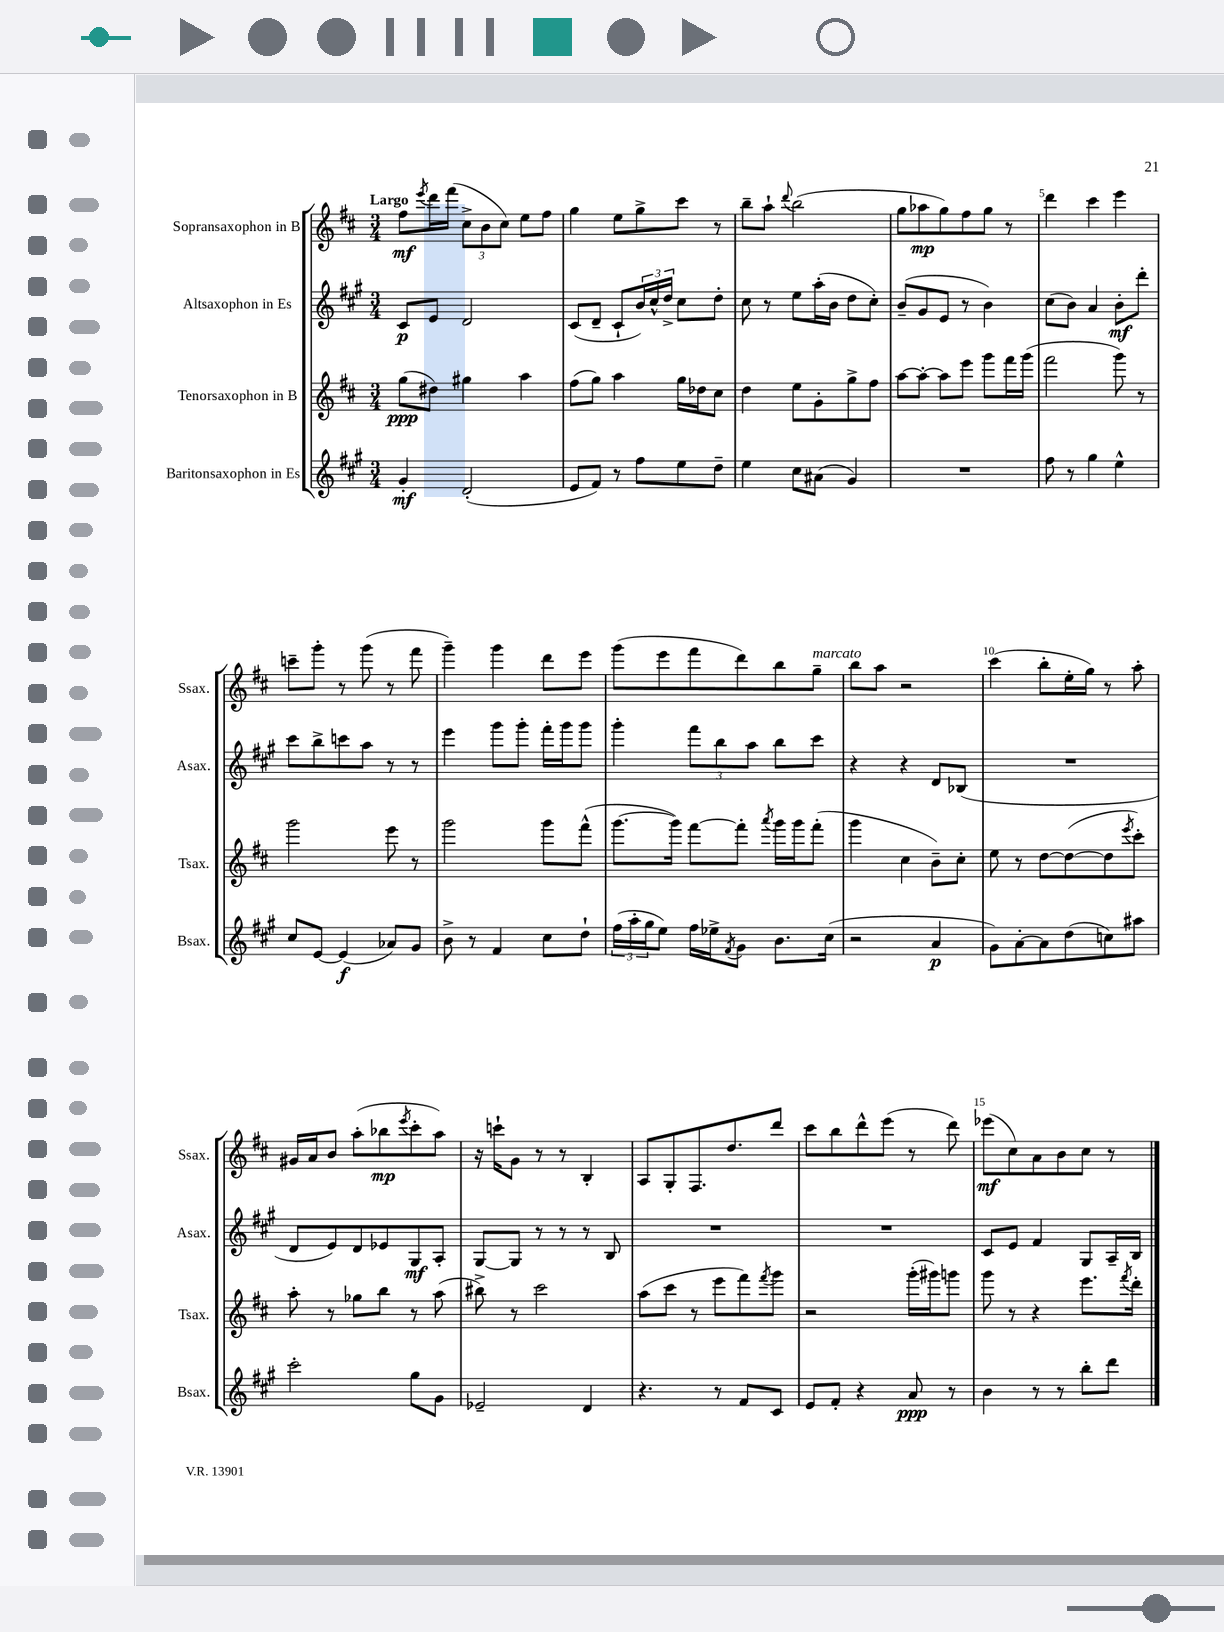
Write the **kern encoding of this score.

**kern	**kern	**kern	**kern
*staff4	*staff3	*staff2	*staff1
*clefG2	*clefG2	*clefG2	*clefG2
*k[f#c#g#]	*k[f#c#]	*k[f#c#g#]	*k[f#c#]
*M3/4	*M3/4	*M3/4	*M3/4
4g#'	(8gg	8c#	8ff#
.	.	.	8qeee
.	8dd#)	8e	16ddd
.	.	.	(16fff#
(2d'	4gg#	2d	12cc#^
.	.	.	12b
.	.	.	12cc#)
.	4aa	.	8ee
.	.	.	8ff#
=	=	=	=
8e	(8ff#	(8c#	4gg
8f#)	8gg)	8d~	.
8r	4aa	8c#`	8ee
8ff#	.	24b)	8gg^
.	.	24cc#^^	.
.	.	24dd^	.
8ee	16gg	8cc#	8ccc#
.	16dd-	.	.
8dd~	8cc#	8dd'	8r
=	=	=	=
4ee	4dd	8cc#	8bb~
.	.	8r	8aa`
.	.	.	8qqddd
8cc#	8ee	8ee	(2bb
(8a#	8g'	(16aa'	.
.	.	16b	.
4g#)	8gg^	8dd	.
.	8ff#	8cc#')	.
=	=	=	=
2.r	[8aa	(8b~	8gg
.	8aa'_	8g#	8aa-
.	8aa]	8e	8gg)
.	8eee	8r	8ff#
.	8ggg	4b)	8gg
.	16fff#	.	8r
.	(16ggg	.	.
=	=	=	=
8ff#	2fff#	(8cc#	4ddd
8r	.	8b)	.
4gg#	.	4a	4ccc#
4ee^^	8ggg)	8b'	4eee
.	8r	8ddd'	.
=	=	=	=
8cc#	2ggg	8ccc#	8ccc~
[8e	.	8bb^	8ggg'
(4e]	.	8ccc	8r
.	.	8aa	(8ggg
8a-)	8eee	8r	8r
8g#	8r	8r	8fff#
=	=	=	=
8b^	2ggg	4eee	4ggg~)
8r	.	.	.
4f#	.	8ggg#	4ggg
.	.	8ggg#'	.
8cc#	8ggg	16fff#'	8ddd
.	.	16ggg#	.
8dd`	(8fff#^^	8ggg#	8eee
=	=	=	=
(24ff#	[8.ggg	4ggg#'	(8ggg
24aa'	.	.	.
24gg#	.	.	.
8ee)	.	.	8eee
.	16ggg])	.	.
16ff#	[8fff#	12fff#	8fff#
16ee-^	.	.	.
.	.	12bb	.
8qf#	.	.	.
8g#	8fff#']	.	8ddd)
.	.	12aa	.
.	8qaaa	.	.
8.b	16ggg	8bb	8bb
.	16ggg	.	.
.	(8fff#'	8ccc#	8gg~
(16cc#	.	.	.
=	=	=	=
2r	4ggg	4r	8bb
.	.	.	8aa
.	4cc#	4r	2r
4a	8b~)	8d	.
.	8cc#'	(8B-	.
=	=	=	=
8g#)	8ee	2.r	(4ccc#
[8a'	8r	.	.
8a]	[8dd	.	8bb'
(8dd	(8dd_	.	16ee'
.	.	.	16gg)
8cc)	8dd]	.	8r
.	8qeee	.	.
8aa#	8ccc#')	.	8aa'
=	=	=	=
2ccc#'	8aa'	8d	16g#
.	.	.	16a
.	8r	8e)	8b
.	8gg-	8d	(8aa'
.	8bb	8e-	8bb-
.	.	.	8qeee
8gg#	8r	8G#	8ccc#'
8g#	(8aa	8A'	8aa)
=	=	=	=
2e-~	8bb#^)	[8G#	16r
.	.	.	16ccc`
.	8r	8G#]	8g
.	2ccc#	8r	8r
.	.	8r	8r
4d	.	8r	4B'
.	.	8B	.
=	=	=	=
4.r	(8aa	2.r	8A
.	8ccc#	.	8G'
.	8r	.	8.F#
8r	8eee	.	.
.	.	.	8.dd
8f#	8fff#)	.	.
.	8qfff#	.	.
8c#	8ggg	.	8ddd
=	=	=	=
8e	2r	2.r	8ccc#
8f#'	.	.	8bb
4r	.	.	8ddd^^
.	.	.	(8eee
8a	(16ggg'	.	8r
.	16ggg#)	.	.
8r	8ggg	.	8ddd)
=	=	=	=
4b	8ggg	8c#	(8eee-
.	8r	8e	8cc#)
8r	4r	4f#	8a
8r	.	.	8b
8bb'	8.eee	8G#	8cc#
8ddd	.	16A~	8r
.	8qfff#	.	.
.	16ddd'	16B	.
==	==	==	==
*-	*-	*-	*-
